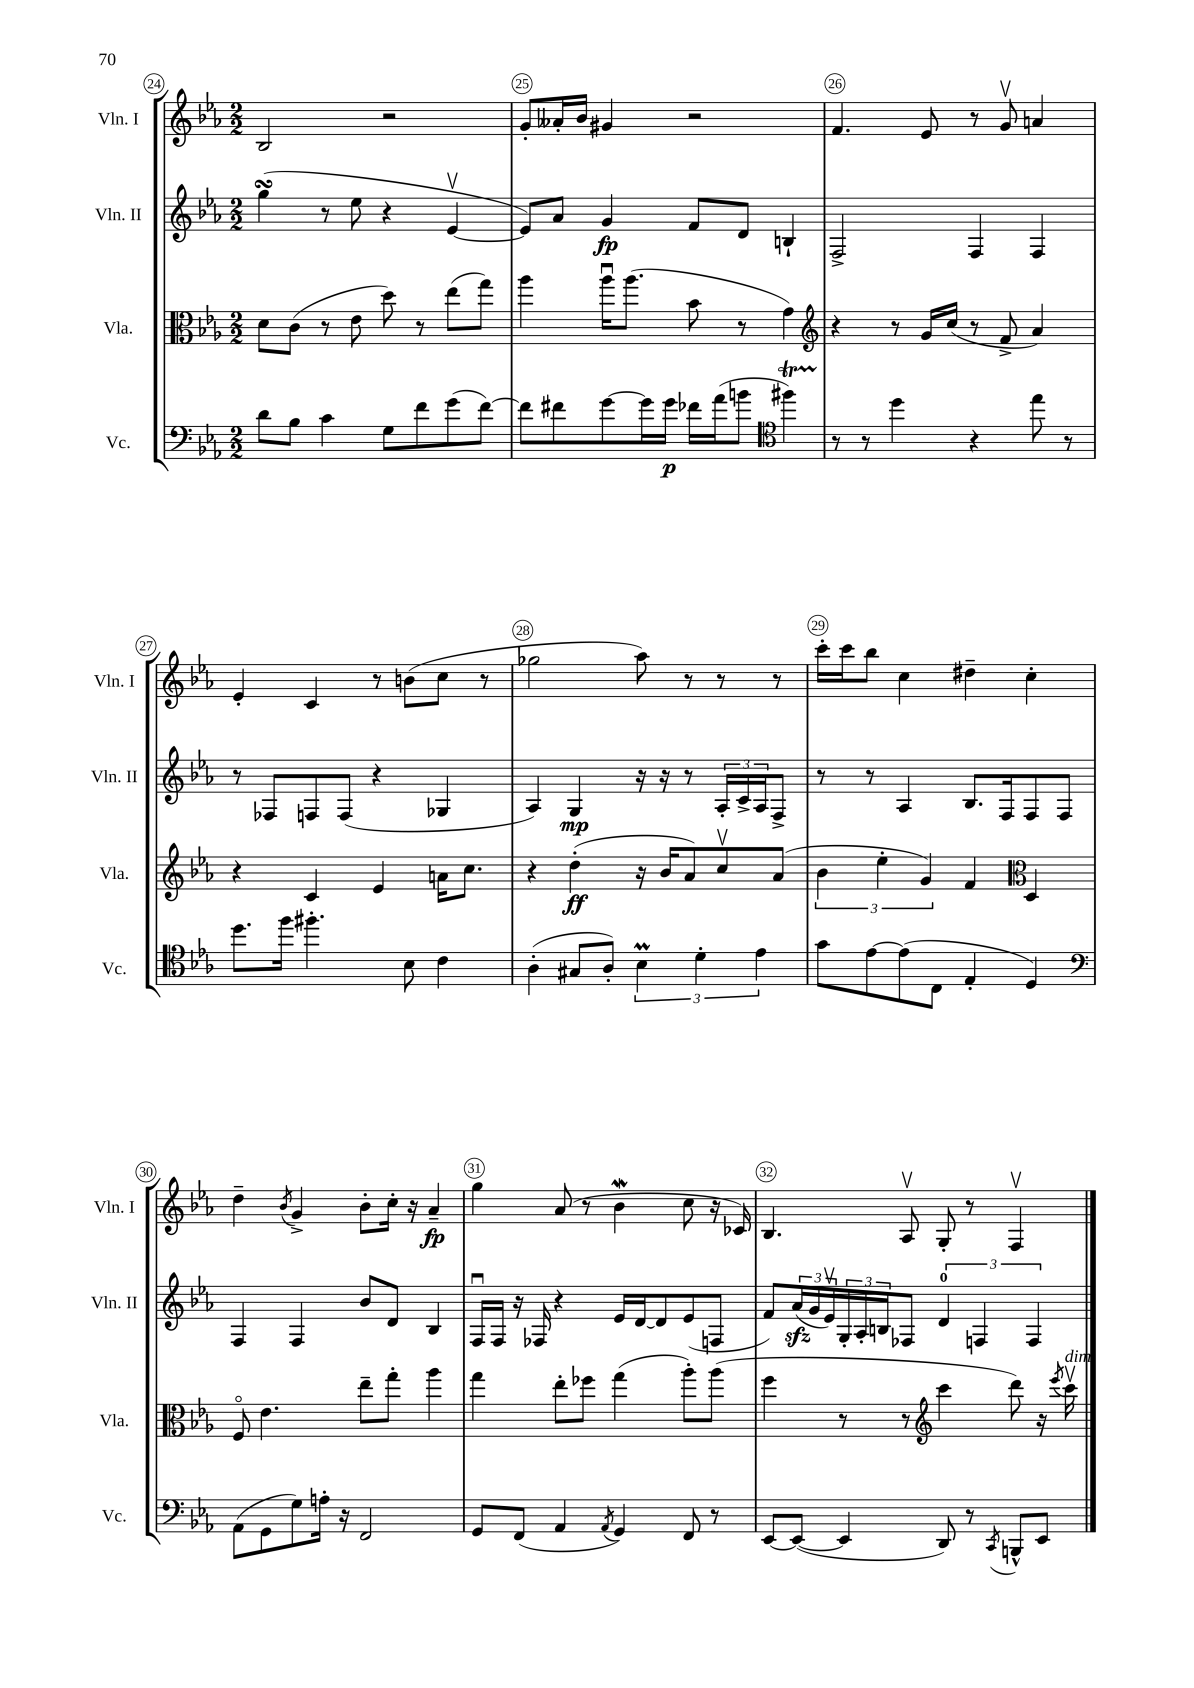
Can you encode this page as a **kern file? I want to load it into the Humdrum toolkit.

**kern	**dynam	**kern	**dynam	**kern	**dynam	**kern	**dynam
*part4	*part4	*part3	*part3	*part2	*part2	*part1	*part1
*staff4	*staff4	*staff3	*staff3	*staff2	*staff2	*staff1	*staff1
*I"Vc.	*	*I"Vla.	*	*I"Vln. II	*	*I"Vln. I	*
*I'Vc.	*	*I'Vla.	*	*I'Vln. II	*	*I'Vln. I	*
*clefF4	*	*clefC3	*	*clefG2	*	*clefG2	*
*k[b-e-a-]	*	*k[b-e-a-]	*	*k[b-e-a-]	*	*k[b-e-a-]	*
*M2/2	*	*M2/2	*	*M2/2	*	*M2/2	*
=24	=24	=24	=24	=24	=24	=24	=24
8d\L	.	8d\L	.	(4ggsSsS\	.	2B-/	.
8B-\J	.	(8c\J	.	.	.	.	.
4c\	.	8r	.	8r	.	.	.
.	.	8e-\	.	8ee-\	.	.	.
8G\L	.	8dd\)	.	4r	.	2r	.
8f\	.	8r	.	.	.	.	.
(8g\	.	(8ee-\L	.	[4e-v/	.	.	.
[8f\J)	.	8gg\J)	.	.	.	.	.
=25	=25	=25	=25	=25	=25	=25	=25
8f\L]	.	4aa-\	.	8e-/L])	.	8g'/L	.
8f#X\	.	.	.	8a-/J	.	16a--X'/L	.
.	.	.	.	.	.	16b-/JJ	.
[8g\	.	16aa-u\KL	.	4g/	fp	4g#X/	.
.	.	(8.aa-\J	.	.	.	.	.
16g\L]	.	.	.	.	.	.	.
16g\JJ	p	.	.	.	.	.	.
16f-X\LL	.	8b-\	.	8f/L	.	2r	.
(16a-\J	.	.	.	.	.	.	.
8bn\J	.	8r	.	8d/J	.	.	.
*clefC4	*	*	*	*	*	*	*
4ff#Xt\)	.	4g\)	.	4Bn`/	.	.	.
=26	=26	=26	=26	=26	=26	=26	=26
*	*	*clefG2	*	*	*	*	*
8r	.	4r	.	2F^/	.	4.f/	.
8r	.	.	.	.	.	.	.
4dd\	.	8r	.	.	.	.	.
.	.	16g/LL	.	.	.	8e-/	.
.	.	(16cc/JJ	.	.	.	.	.
4r	.	8r	.	4F/	.	8r	.
.	.	8f^/	.	.	.	8gv/	.
8ee-\	.	4a-/)	.	4F/	.	4an/	.
8r	.	.	.	.	.	.	.
!!LO:LB:g=z
=27	=27	=27	=27	=27	=27	=27	=27
8.dd\L	.	4r	.	8r	.	4e-'/	.
.	.	.	.	8F-X/L	.	.	.
16ff\Jk	.	.	.	.	.	.	.
4.ff#X'\	.	4c/	.	8Fn/	.	4c/	.
.	.	.	.	(8F/J	.	.	.
.	.	4e-/	.	4r	.	8r	.
8B-\	.	.	.	.	.	(8bn\L	.
4c\	.	16an\KL	.	4G-X/	.	8cc\J	.
.	.	8.cc\J	.	.	.	.	.
.	.	.	.	.	.	8r	.
=28	=28	=28	=28	=28	=28	=28	=28
(4A-'\	.	4r	.	4A-/)	.	2gg-X\	.
8G#X/L	.	(4dd'\	ff	4G/	mp	.	.
8A-'/J)	.	.	.	.	.	.	.
6B-M\	.	16r	.	16r	.	8aa-\)	.
.	.	16b-/KL	.	16r	.	.	.
.	.	8a-/)	.	8r	.	8r	.
6d'\	.	.	.	.	.	.	.
.	.	8ccv/	.	24A-'/LL	.	8r	.
.	.	.	.	24c^/	.	.	.
6e-\	.	.	.	24A-/J	.	.	.
.	.	(8a-/J	.	8F^/J	.	8r	.
=29	=29	=29	=29	=29	=29	=29	=29
8g\L	.	6b-\	.	8r	.	16ccc'\LL	.
.	.	.	.	.	.	16ccc\J	.
[8e-\	.	.	.	8r	.	8bb-\J	.
.	.	6ee-'\	.	.	.	.	.
(8e-\]	.	.	.	4A-/	.	4cc\	.
.	.	6g/)	.	.	.	.	.
8C\J	.	.	.	.	.	.	.
4E-'/	.	4f/	.	8.B-/L	.	4dd#X~\	.
.	.	.	.	16F/k	.	.	.
*	*	*clefC3	*	*	*	*	*
4D/)	.	4D/	.	8F/	.	4cc'\	.
.	.	.	.	8F/J	.	.	.
!!LO:LB:g=z
=30	=30	=30	=30	=30	=30	=30	=30
*clefF4	*	*	*	*	*	*	*
(8AA-\L	.	8F/	.	4F/	.	4dd~\	.
8GG\	.	4.e-\	.	.	.	.	.
.	.	.	.	.	.	8qb-/	.
8G\)	.	.	.	4F/	.	4g^/	.
16An'\Jk	.	.	.	.	.	.	.
16r	.	.	.	.	.	.	.
2FF/	.	8ee-~\L	.	8b-/L	.	8b-'\L	.
.	.	8gg'\J	.	8d/J	.	16cc'\Jk	.
.	.	.	.	.	.	16r	.
.	.	4aa-\	.	4B-/	.	4a-~/	fp
=31	=31	=31	=31	=31	=31	=31	=31
8GG/L	.	4gg\	.	16Fu/LL	.	4gg\	.
.	.	.	.	16F/JJ	.	.	.
(8FF/J	.	.	.	16r	.	.	.
.	.	.	.	16F-X/	.	.	.
4AA-/	.	8ee-'\L	.	4r	.	(8a-/	.
.	.	8ff-X\J	.	.	.	8r	.
8qAA-/	.	.	.	.	.	.	.
4GG/)	.	(4gg\	.	16e-/LL	.	4b-W\	.
.	.	.	.	[16d/J	.	.	.
.	.	.	.	8d/]	.	.	.
8FF/	.	8aa-'\L)	.	(8e-/	.	8cc\	.
8r	.	(8aa-\J	.	8Fn/J	.	16r	.
.	.	.	.	.	.	16c-X/)	.
=32	=32	=32	=32	=32	=32	=32	=32
[8EE-/L	.	4ff\	.	8f/L)	.	4.B-/	.
(8EE-/J_	.	.	.	(24a-zz/L	.	.	.
.	.	.	.	24g/	.	.	.
.	.	.	.	24e-v/)	.	.	.
4EE-/]	.	8r	.	24G'/	.	.	.
.	.	.	.	24A-'/	.	.	.
.	.	.	.	24Bn/J	.	.	.
.	.	8r	.	8F-X/J	.	8A-v/	.
*	*	*clefG2	*	*	*	*	*
8DD/)	.	4ccc\	.	6d/	.	8G'/	.
8r	.	.	.	.	.	8r	.
.	.	.	.	6Fn/	.	.	.
8qCC/	.	.	.	.	.	.	.
8BBBn^^/L	.	8ddd\)	.	.	.	4Fv/	.
.	.	.	.	6F/	.	.	.
8EE-/J	.	16r	.	.	.	.	.
.	.	8qeee-/	.	.	.	.	.
!	!	!LO:TX:a:i:t=dim.	!	!	!	!	!
.	.	16cccv\	.	.	.	.	.
==	==	==	==	==	==	==	==
*-	*-	*-	*-	*-	*-	*-	*-
